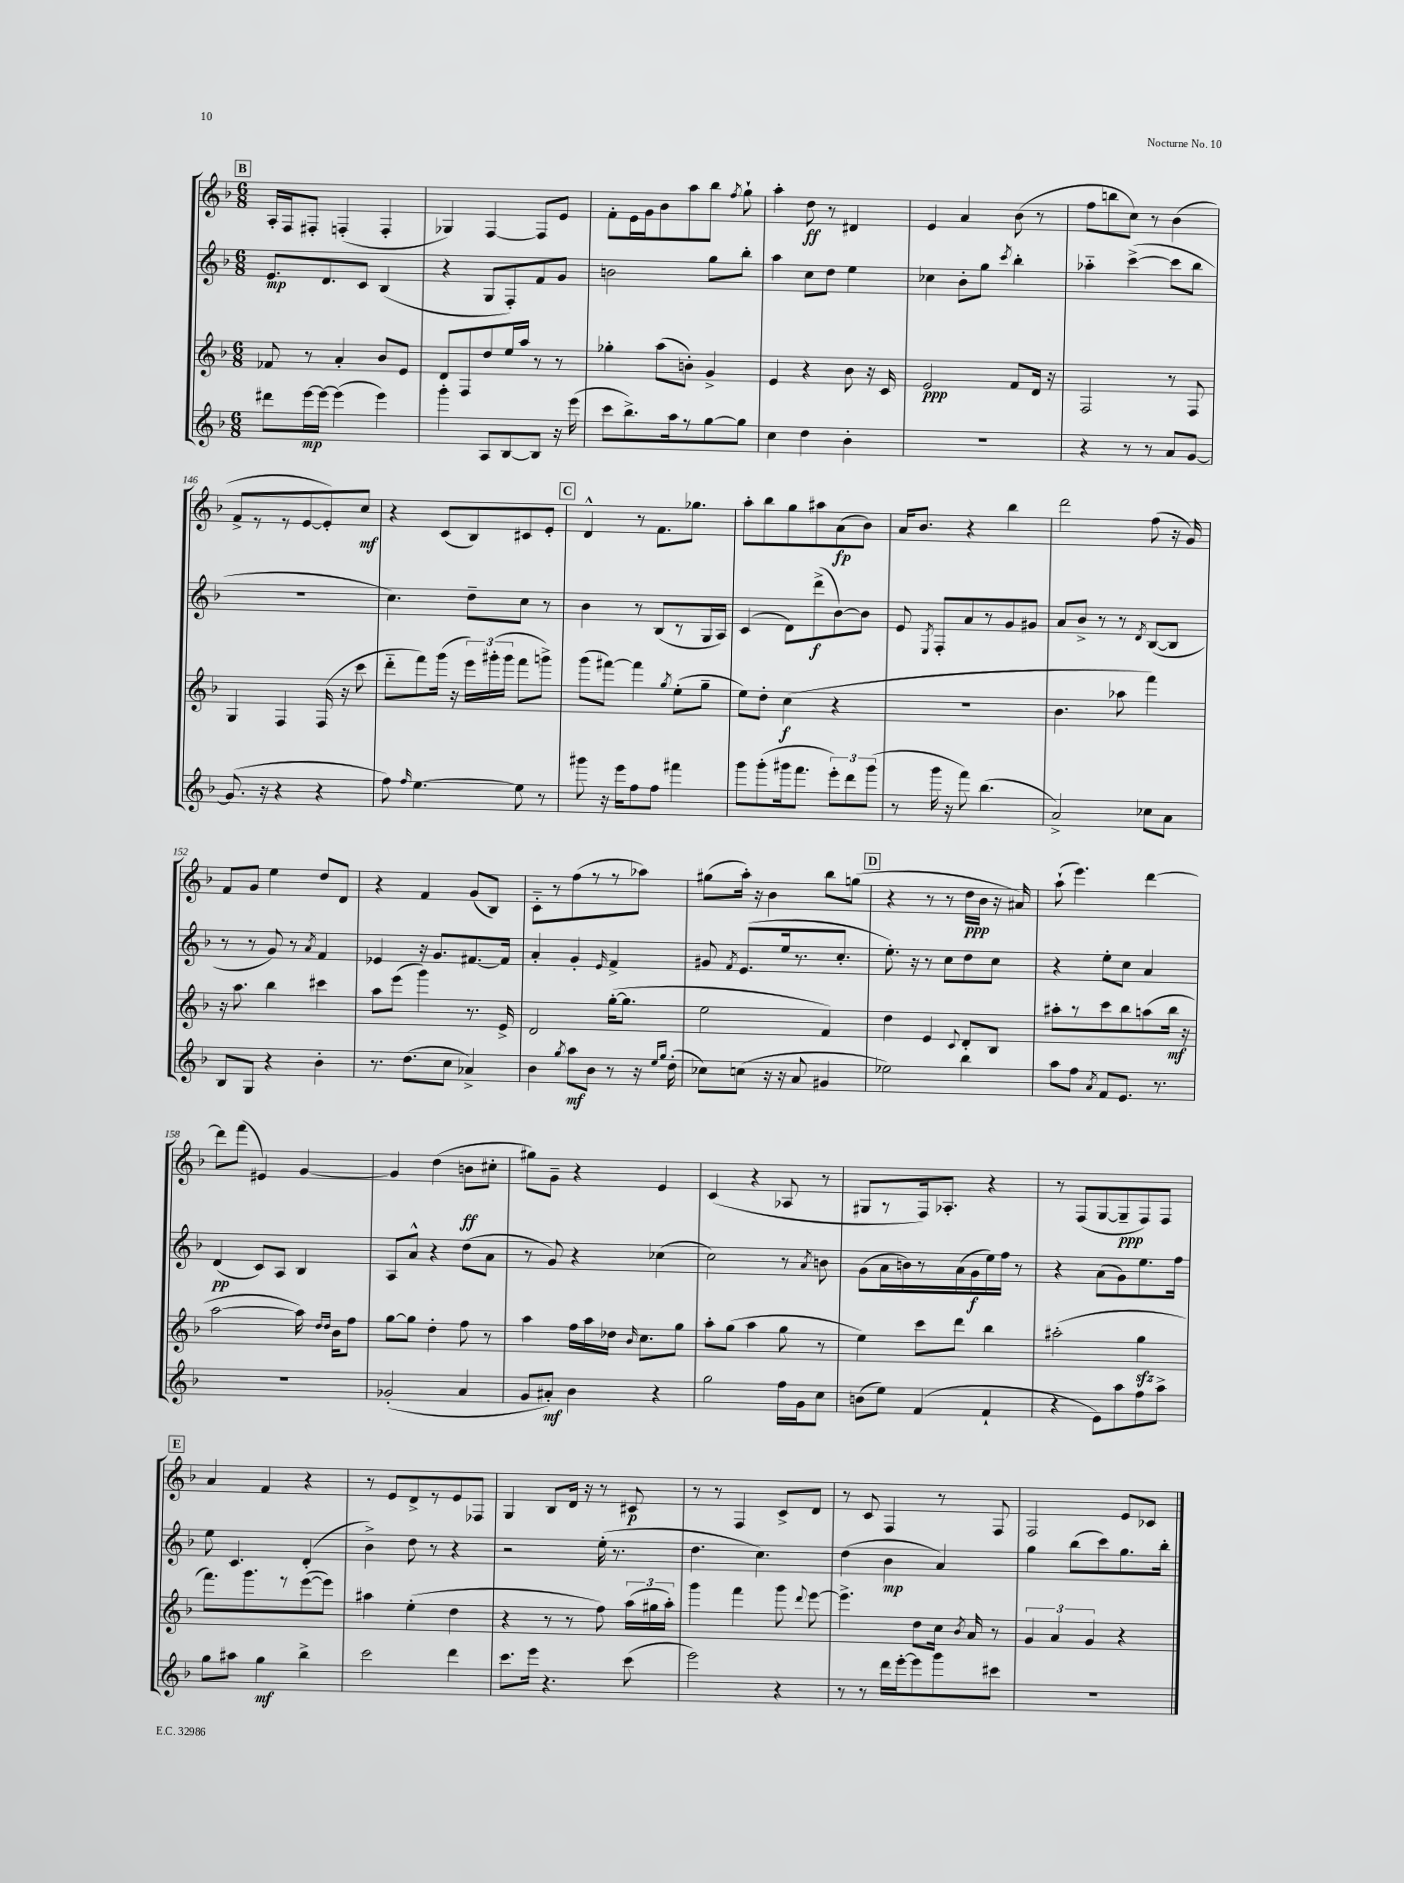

**kern	**kern	**kern	**kern
*staff4	*staff3	*staff2	*staff1
*clefG2	*clefG2	*clefG2	*clefG2
*k[b-]	*k[b-]	*k[b-]	*k[b-]
*M6/8	*M6/8	*M6/8	*M6/8
8ddd#	8f-	8.e	16A'
.	.	.	16F
[16eee	8r	.	8F#'
16eee_	.	8.d	.
(4eee]	4a'	.	(4F'
.	.	8c	.
4eee)	8b-	(4B-	4F'
.	8e	.	.
=	=	=	=
4ggg'	8d	4r	4G-)
.	8F	.	.
8A	8dd	8G	[4F
[8B-	16ee	8F')	.
.	16aa	.	.
8B-]	8r	8f	8F]
16r	8r	8g	8e
(16eee	.	.	.
=	=	=	=
8ccc	4gg-'	2b	8f'
8.bb-^)	.	.	16e
.	.	.	16g
.	(8aa	.	8b-
16aa	.	.	.
8r	8b')	.	8aa
[8gg	4g^	8gg	8bb-
.	.	.	8qff
8gg]	.	8bb-'	8gg`
=	=	=	=
4cc	4e	4aa	4aa'
4dd	4r	8cc	8dd
.	.	8dd	8r
4b-'	8b-	4ee	4d#
.	16r	.	.
.	16c	.	.
=	=	=	=
2.r	2e	4cc-	4e
.	.	8b-'	4a
.	.	8gg	.
.	.	8qccc	.
.	8f	4bb-'	(8b-
.	16d	.	8r
.	16r	.	.
=	=	=	=
4r	2F	4aa-'~	8ff
.	.	.	8bb
8r	.	([4ccc^	8cc)
8r	.	.	8r
8a	8r	8ccc]	(4b-
[8g	8F	8bb-	.
=	=	=	=
(8.g]	4G	2.r	8f^
.	.	.	8r
16r	.	.	.
4r	4F	.	8r
.	.	.	[8e
4r	(16F	.	8e'])
.	16r	.	.
.	8ccc	.	8cc
=	=	=	=
8ff)	8ddd'~	4.cc)	4r
16qqff	.	.	.
[4.ee	8fff)	.	.
.	(16ggg	.	(8c
.	16r	.	.
.	24eee)	8dd~	8B-)
.	(24ggg#'	.	.
.	24ggg#	.	.
8ee]	8fff	8cc	8c#
8r	8ggg^)	8r	8e'
=	=	=	=
8ggg#	(8ggg	4b-	4d^^
16r	[8fff#)	.	.
16eee	.	.	.
8ff	4fff#]	8r	8r
8ff	.	(8B-	8.f
.	8qgg	.	.
4fff#	(8ee'	8r	.
.	.	.	8.gg-
.	8gg~	16G	.
.	.	16A)	.
=	=	=	=
8ggg	8ee)	(4c	8aa'
(8ggg'	8dd'	.	8bb-
16ggg#	(4cc	8d)	8gg
8.fff	.	.	.
.	.	(8ddd^	8aa#
12eee')	4r	[8b-)	(8a
12ddd	.	.	.
.	.	8b-]	8b-)
(12ggg#	.	.	.
=	=	=	=
8r	2.r	8e	16a
.	.	.	8.b-
.	.	8qE	.
16ggg	.	8F'	.
16r	.	.	.
8fff)	.	8a	4r
(4.bb-	.	8r	.
.	.	8g	4bb-
.	.	8g#	.
=	=	=	=
2a^)	4.b-	8a	2ddd
.	.	8b-^	.
.	.	8r	.
.	8aa-	8r	.
.	.	8qd	.
8cc-	4fff)	([8B-	(8ff
8a	.	8B-]	16r
.	.	.	16g)
=	=	=	=
8B-	16r	8r	8f
.	8.aa	.	.
8G	.	8r	8g
4r	4bb-	8g)	4ee
.	.	8r	.
.	.	8qa	.
4b-'	4ccc#	4f	8dd
.	.	.	8d
=	=	=	=
8.r	8aa	4e-	4r
.	(8eee	.	.
(8.dd	.	.	.
.	4ggg)	16r	4f
.	.	8.g	.
8cc	.	.	.
4a-^)	8.r	[8.f#	(8g
.	.	.	8B-)
.	16e^	16f#]	.
=	=	=	=
4b-	2d	4a'	8c'~
.	.	.	8r
8qgg	.	.	.
8aa	.	4g'	(8ff
8b-	.	.	8r
.	.	16qqe	.
8r	([16gg'	4f^	8r
.	8.gg]	.	.
16r	.	.	8aa-)
16qqee	.	.	.
16qqgg	.	.	.
(16dd'	.	.	.
=	=	=	=
8cc-)	2ee	8g#	(8gg#
.	.	8qf	.
(8cc	.	(8.e	16aa')
.	.	.	16r
16r	.	.	4b-
16r	.	16ee	.
8a	.	8.r	.
4g#	4f)	.	8bb-
.	.	8.cc'	.
.	.	.	(8gg
=	=	=	=
2ee-)	4dd	8.ee')	4r
.	.	16r	.
.	4e	8r	8r
.	.	8cc	8r
.	8qqc	.	.
4bb-	8d'	8dd	16dd
.	.	.	16b-
.	8B-	8cc	16r
.	.	.	16a#)
=	=	=	=
8aa	8aa#'	4r	(8aa`
8ff	8r	.	4.eee)
8qa	.	.	.
8f	8ccc	8ee'	.
8.e	8bb-	8cc	.
.	(8aa	4a	[4ddd
8.r	.	.	.
.	16bb-	.	.
.	16r	.	.
=	=	=	=
2.r	[2aa	(4d	8ddd]
.	.	.	(8fff
.	.	8c)	4e#)
.	.	8A	.
.	16aa])	4B-	[4g
.	16qqdd	.	.
.	16qqdd	.	.
.	16b-	.	.
.	8ff	.	.
=	=	=	=
(2g-'	[8gg	8A	4g]
.	8gg]	8a^^	.
.	4dd'	4r	(4dd
4a	8ff	(8dd	8b
.	8r	8a	8cc#'
=	=	=	=
8g	4aa	8r	8gg#)
8a#')	.	8g)	8g~
4b-	16ff	4r	4r
.	16aa	.	.
.	16dd-	.	.
.	16qqb-	.	.
.	8.cc	.	.
4r	.	(4cc-	4e
.	8gg	.	.
=	=	=	=
2gg	8aa'	2cc)	(4c
.	(8gg	.	.
.	4aa	.	4r
16ff	8gg	8r	8A-
16g	.	.	.
.	.	8qa	.
8cc	8r	8b	8r
=	=	=	=
(8b	4ee)	(8g	8G#
8ee)	.	16a	8r
.	.	16b)	.
(4f	8ccc	8r	16F)
.	.	.	8.A-'
.	8ddd	(16a	.
.	.	16g	.
4f`	4bb-	16ee)	4r
.	.	16ff	.
.	.	8r	.
=	=	=	=
4r	(2aa#'	4r	8r
.	.	.	(8F
8e)	.	(8a	[8G
8aa	.	8g)	8G~]
8ff	4gg	8.ee	8F)
8aa^	.	.	8F
.	.	16ff	.
=	=	=	=
8gg	8.fff)	8ee	4a
8aa#	.	4.c	.
.	8.ggg	.	.
4gg	.	.	4f
.	8r	.	.
4bb-^	([8eee	(4d'	4r
.	8eee])	.	.
=	=	=	=
2ccc	4aa#	4b-^)	8r
.	.	.	8e
.	(4ee'	8dd	8d^
.	.	8r	8r
4ddd	4dd	4r	8e
.	.	.	8F-
=	=	=	=
8.ccc	4r	2r	4G
16eee	.	.	.
4.r	8r	.	8B-
.	8r	.	16d
.	.	.	16r
.	8ff)	(16ee'	8r
.	.	8.r	.
(8ccc	(24aa	.	8c#
.	24gg#	.	.
.	24aa')	.	.
=	=	=	=
2eee)	4ggg	4.dd	8r
.	.	.	8r
.	4fff	.	4F
.	.	4.cc)	.
4r	8ggg	.	8c^
.	8qqddd	.	.
.	[8eee	.	8d
=	=	=	=
8r	4.eee^]	(4dd	8r
8r	.	.	8c
16ddd	.	4b-	4F
[16eee'	.	.	.
8eee]	8dd	.	.
8ggg	16cc	4a)	8r
.	8qb-	.	.
.	16a	.	.
8ccc#	8r	.	8F
=	=	=	=
2.r	6g	4gg	2F
.	6a	.	.
.	.	(8bb-	.
.	6g	.	.
.	.	8ccc)	.
.	4r	8.gg	8e
.	.	.	8c-
.	.	16bb-'	.
==	==	==	==
*-	*-	*-	*-
